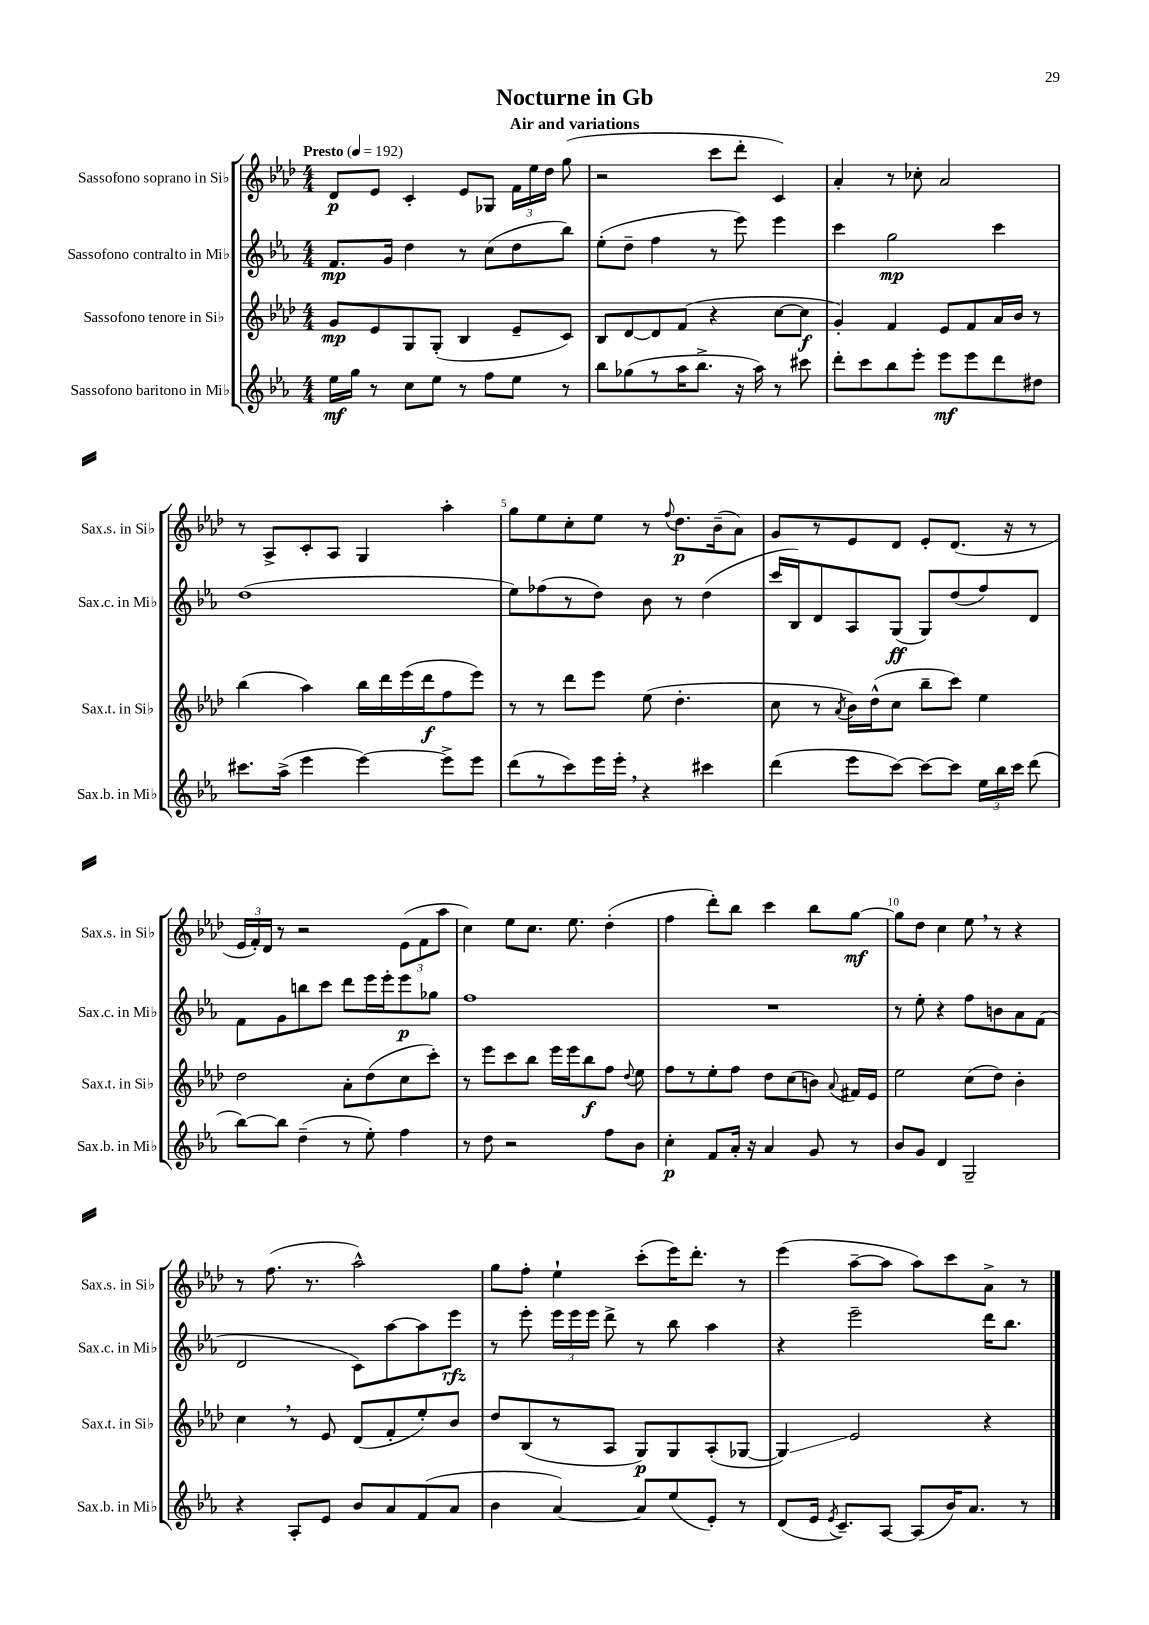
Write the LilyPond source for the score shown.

\header { title = "Nocturne in Gb" subtitle = "Air and variations" }
<<
\new StaffGroup <<
\new Staff = "s0" \with { instrumentName = "Sassofono soprano in Sib" shortInstrumentName = "Sax.s. in Sib" } {
    \clef treble \key aes \major \numericTimeSignature \time 4/4 \tempo "Presto" 4 = 192
    \autoBeamOff des'8[\p ees'8] c'4-. ees'8[ ges8] \tuplet 3/2 { f'16[ ees''16 des''16] } g''8( |
    r2 c'''8[ des'''8]-. c'4) |
    aes'4-. r8 ces''8-. aes'2 |
    r8 aes8[-> c'8-. aes8] g4 aes''4-. |
    g''8[ ees''8 c''8-. ees''8] r8 \appoggiatura { f''8 } des''8.[\p bes'16--( aes'8]) |
    g'8[ r8 ees'8 des'8] ees'8[-. des'8.]( r16 r8 |
    \tuplet 3/2 { ees'16[ f'16-.) des'16] } r8 r2 \tuplet 3/2 { ees'8[( f'8 aes''8] } |
    c''4) ees''8[ c''8.] ees''8. des''4-.( |
    f''4 des'''8[-.) bes''8] c'''4 bes''8[ g''8]~\mf |
    g''8[ des''8] c''4 ees''8 \breathe r8 r4 |
    r8 f''8.( r8. aes''2-^) |
    g''8[ f''8]-. ees''4-! c'''8[-.( ees'''16) des'''8.]-. r8 |
    ees'''4( aes''8[~-- aes''8] aes''8[) c'''8 aes'8]-> r8 \bar "|." |
}
\new Staff = "s1" \with { instrumentName = "Sassofono contralto in Mib" shortInstrumentName = "Sax.c. in Mib" } {
    \clef treble \key ees \major \numericTimeSignature \time 4/4
    \autoBeamOff f'8.[\mp g'16] d''4 r8 c''8[( d''8 bes''8]) |
    ees''8[-.( d''8]-- f''4 r8 ees'''8) ees'''4 |
    c'''4 g''2\mp c'''4 |
    d''1( |
    ees''8[) fes''8( r8 d''8]) bes'8 r8 d''4( |
    c'''16[ bes16) d'8 aes8 g8]\ff( g8[) d''8( f''8) d'8] |
    f'8[ g'8 b''8 c'''8] d'''8[ ees'''16 ees'''16-. ees'''8\p ges''8] |
    f''1 |
    R1 |
    r8 ees''8-. r4 f''8[ b'8 aes'8 f'8]( |
    d'2 c'8[) aes''8~ aes''8 ees'''8]\rfz |
    r8 ees'''8-. \tuplet 3/2 { ees'''16[ ees'''16 ees'''16] } d'''8-> r8 bes''8 aes''4 |
    r4 ees'''2-- d'''16[ bes''8.] \bar "|." |
}
\new Staff = "s2" \with { instrumentName = "Sassofono tenore in Sib" shortInstrumentName = "Sax.t. in Sib" } {
    \clef treble \key aes \major \numericTimeSignature \time 4/4
    \autoBeamOff g'8[\mp ees'8 g8 g8]-.( bes4 ees'8[-- c'8]) |
    bes8[ des'8~ des'8 f'8]( r4 c''8[~ c''8]\f |
    g'4-.) f'4 ees'8[ f'8 aes'16 bes'16] r8 |
    bes''4( aes''4) bes''16[ des'''16 ees'''16( des'''16\f f''8 ees'''8]) |
    r8 r8 des'''8[ ees'''8] ees''8( des''4.-. |
    c''8 r8 \acciaccatura { aes'8 } bes'16[) des''16-^( c''8] bes''8[-- c'''8]) ees''4 |
    des''2 aes'8[-. des''8( c''8 c'''8]-.) |
    r8 ees'''8[ c'''8 bes''8] ees'''16[ ees'''16 bes''8\f f''8] \appoggiatura { des''8 } ees''8 |
    f''8[ r8 ees''8-. f''8] des''8[ c''8( b'8]) \appoggiatura { aes'8 } fis'16[ ees'16] |
    ees''2 c''8[( des''8]) bes'4-. |
    c''4 \breathe r8 ees'8 des'8[( f'8-. ees''8-.) bes'8] |
    des''8[ bes8( r8 aes8] g8[\p) g8 aes8-.( ges8]~ |
    ges4\glissando) ees'2 r4 \bar "|." |
}
\new Staff = "s3" \with { instrumentName = "Sassofono baritono in Mib" shortInstrumentName = "Sax.b. in Mib" } {
    \clef treble \key ees \major \numericTimeSignature \time 4/4
    \autoBeamOff ees''16[\mf g''16] r8 c''8[ ees''8] r8 f''8[ ees''8] r8 |
    bes''8[ ges''8( r8 aes''16 bes''8.]-> r16 aes''16) r8 cis'''8 |
    d'''8[-. c'''8 bes''8 ees'''8]-. ees'''8[\mf ees'''8 d'''8 dis''8] |
    cis'''8.[ aes''16]->( ees'''4 ees'''4~) ees'''8[-> ees'''8] |
    d'''8[( r8 c'''8) ees'''16 ees'''16]-. \breathe r4 cis'''4 |
    d'''4( ees'''8[ c'''8]~) c'''8[~ c'''8] \tuplet 3/2 { ees''16[ bes''16 c'''16] } d'''8( |
    bes''8[~) bes''8] d''4--( r8 ees''8-.) f''4 |
    r8 d''8 r2 f''8[ bes'8] |
    c''4-.\p f'8[ aes'16]-. r16 aes'4 g'8 r8 |
    bes'8[ g'8] d'4 g2-- |
    r4 aes8[-. ees'8] bes'8[ aes'8 f'8( aes'8] |
    bes'4 aes'4~) aes'8[ ees''8( ees'8]-.) r8 |
    d'8[( ees'16] \acciaccatura { ees'8 } c'8.[--) aes8]~ aes8[( bes'16) aes'8.] r8 \bar "|." |
}
>>
>>
\layout { \context { \Score \override BarNumber.break-visibility = ##(#f #t #t) barNumberVisibility = #(every-nth-bar-number-visible 5) } }
